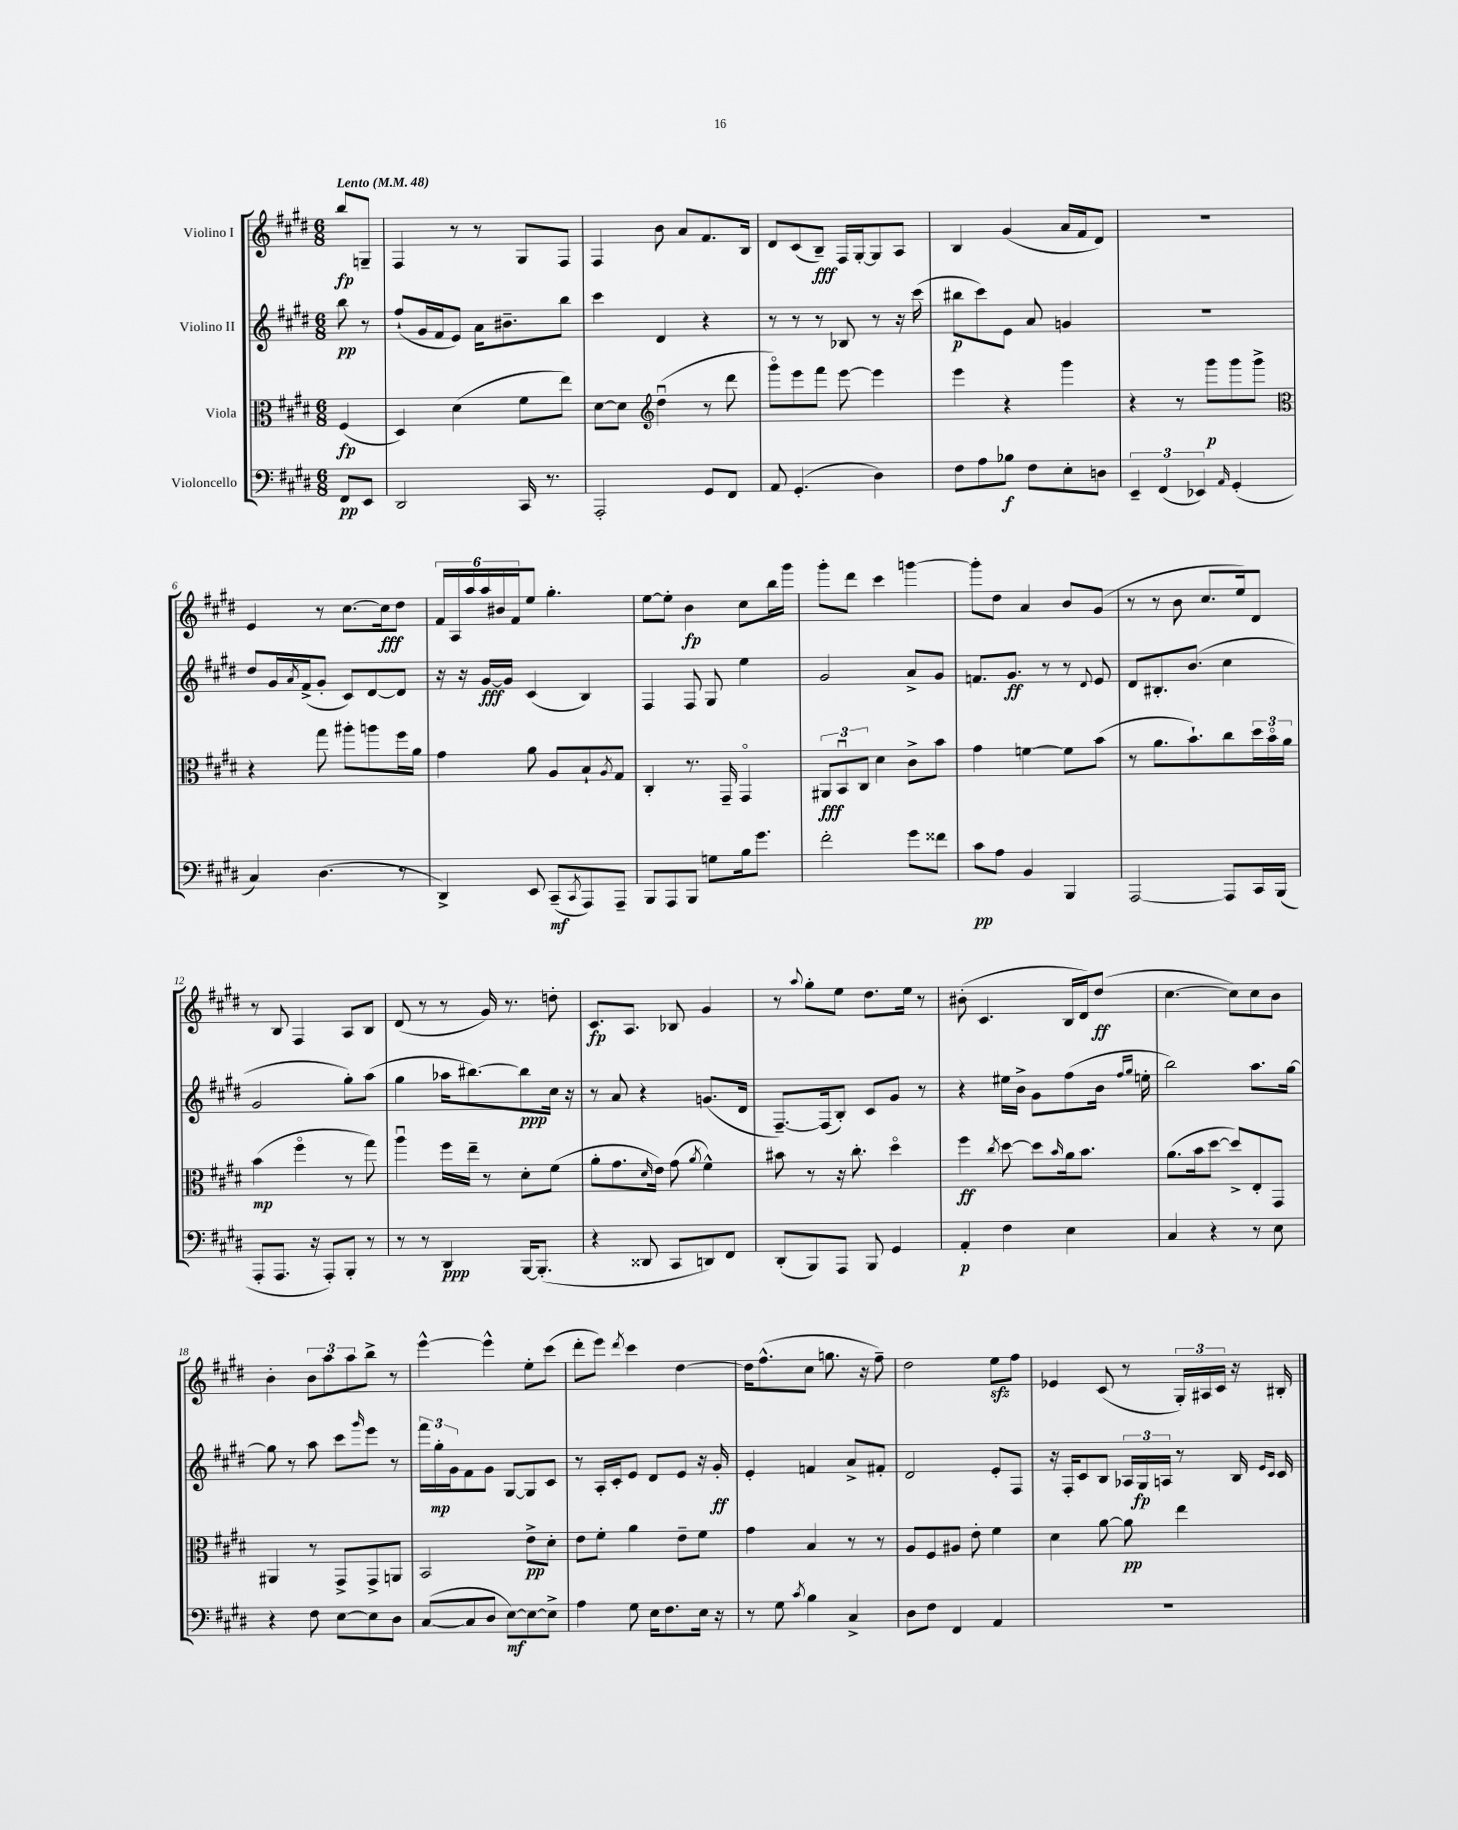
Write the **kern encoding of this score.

**kern	**kern	**kern	**kern
*staff4	*staff3	*staff2	*staff1
*clefF4	*clefC3	*clefG2	*clefG2
*k[f#c#g#d#]	*k[f#c#g#d#]	*k[f#c#g#d#]	*k[f#c#g#d#]
*M6/8	*M6/8	*M6/8	*M6/8
*MM48	*MM48	*MM48	*MM48
8FF#/L	(4F#/	8bb\	8bb/L
8EE/J	.	8r	8G~/J
=	=	=	=
2DD#/	4D#/)	(8ff#`/L	4F#/
.	.	16g#/L	.
.	.	16f#/J	.
.	(4d#\	8e/J)	8r
.	.	16a\LK	8r
.	.	8.b#~\	.
16CC#/	8f#\L	.	8G#/L
8.r	.	.	.
.	8ee\J)	8bb\J	8F#/J
=	=	=	=
2AAA'/	[8d#\L	4ccc#\	4F#/
.	8d#\]J	.	.
*	*clefG2	*	*
.	(4dd#u\	4d#/	8b\
.	.	.	8a/L
8GG#/L	8r	4r	8.f#/
8FF#/J	8ddd#\	.	.
.	.	.	16B/Jk
=	=	=	=
8AA/	8ggg#o\L)	8r	8d#/L
(4.GG#'/	8eee\	8r	(8c#/
.	8fff#\J	8r	8B~/J)
.	[8eee\	8B-/	16F#/LL
.	.	.	[16G#'/J
4D#\)	4eee\]	8r	8G#/]
.	.	16r	8A/J
.	.	(16ccc#\	.
=	=	=	=
8F#\L	4eee\	8bb#\L	4B/
8A\	.	8ccc#\)	.
8B-\J	4r	8e\J	(4g#/
8F#\L	.	8a/	.
8E'\	4ggg#\	4g/	16a/LL
.	.	.	16f#/J
8D\J	.	.	8d#/J)
=	=	=	=
6EE~/	4r	2.r	2.r
(6FF#/	.	.	.
.	8r	.	.
6EE-/)	.	.	.
.	8ggg#\L	.	.
16qqAA/	.	.	.
(4GG#'/	8ggg#\	.	.
.	8ggg#^\J	.	.
=	=	=	=
*	*clefC3	*	*
4C#/)	4r	8dd#/L	4e/
.	.	16g#/L	.
.	.	8qa/	.
.	.	(16f#^/J	.
(4.D#\	8gg#\	8g#'/J	8r
.	8aa#'\L	8c#/L)	[8.cc#\L
.	8aa\	[8d#/	.
.	.	.	16cc#\]k
8r	16ff#\L	8d#/]J	8dd#\J
.	16a\JJ	.	.
=	=	=	=
4DD#^/)	4g#\	16r	24f#/LL
.	.	.	24A/
.	.	16r	.
.	.	.	24aa/
.	.	[16g#/LL	24aa/
.	.	.	24b#/
.	.	16g#/]JJ	.
.	.	.	24f#/J
8EE/	8a\	(4c#/	8ee/J
(8CC#~/L	8A/L	.	4.gg#'\
8qCC#/	.	.	.
8AAA/)	8B`/	4B/)	.
.	8qA/	.	.
8AAA~/J	8G#/J	.	.
=	=	=	=
8BBB/L	4C#'/	4F#/	[8ee\L
8AAA/	.	.	8ee'\]J
8BBB/J	8.r	8F#/	4b\
8G\L	.	8G#/	.
.	16GG#~/	.	.
16B\k	4GG#o/	4ee\	8cc#\L
8.g#\J	.	.	.
.	.	.	16bb\L
.	.	.	16ggg#\JJ
=	=	=	=
2f#'\	12AA#/L	2g#/	8ggg#'\L
.	12BBu/	.	.
.	.	.	8ddd#\J
.	12C#/J	.	.
.	4d#\	.	4ccc#\
8g#\L	8c#^\L	8a^/L	[4ggg\
8f##\J	8b\J	8g#/J	.
=	=	=	=
8c#\L	4g#\	8.f/L	8ggg'\]L
8A\J	.	.	8dd#\J
.	.	8.g#/J	.
4BB/	[4f\	.	4a/
.	.	8r	.
4BBB/	8f\]L	8r	8b/L
.	.	8qqd#/	.
.	(8b\J	8e/	(8g#/J
=	=	=	=
[2AAA/	8r	8d#/L	8r
.	8.a\L	8.B#'/	8r
.	.	.	8b\
.	8.b`\)	(8.b/J	.
.	.	.	8.cc#/L
8AAA/]L	8cc#\	4cc#\	.
.	.	.	16ee/k)
16CC#/L	24dd#\L	.	8d#/J
.	24bo\	.	.
(16BBB/JJ	.	.	.
.	24a\JJ	.	.
=	=	=	=
8AAA'/L	(4b\	2g#/	8r
8.AAA/J	.	.	8B/
.	4ff#o\	.	4F#/
16r	.	.	.
8AAA'/L)	.	.	.
8BBB'/J	8r	8gg#'\L)	8A/L
8r	8gg#\)	(8aa\J	8B/J
=	=	=	=
8r	4aau\	4gg#\	(8d#/
8r	.	.	8r
4DD#/	16ff#\LL	16aa-\LK	8r
.	16ee~\JJ	[8.bb#\)	.
.	8r	.	16g#/)
.	.	.	8.r
[16BBB/LK	8d#'\L	8bb#\]	.
(8.BBB'/]J	.	.	.
.	(8f#\J	16cc#\Jk	8dd'\
.	.	16r	.
=	=	=	=
4r	8a'\L	8r	8.c#/L
.	8.g#\	8a/	.
.	.	.	8.A/J
8DD##/	.	4r	.
.	16qqd#/	.	.
.	16e\Jk)	.	.
8CC#/L	(8g#\	.	8B-/
.	8qa/	.	.
8DD/)	4f#^^\)	(8.g/L	4g#/
8FF#/J	.	.	.
.	.	16d#/Jk	.
=	=	=	=
(8DD#'/L	8b#\	[8.F#~/L)	8r
.	.	.	8qqaa/
8BBB/)	8r	.	8gg#'\L
.	.	(16F#/]k	.
8AAA/J	16r	8B'/J)	8ee\J
.	8.cc#'\	.	.
8BBB/	.	8c#/L	8.dd#\L
4GG#/	4dd#o\	8g#/J	.
.	.	.	16ee\Jk
.	.	8r	8r
=	=	=	=
4AA'/	4ff#\	4r	(8b#'\
.	.	.	4.c#/
.	8qcc#/	.	.
4F#\	[8dd#\	16ee#\LL	.
.	.	16b^\JJ	.
.	8dd#\]L	8g#\L	.
.	16qqb/	.	.
4E\	16a\k	(8ff#\	16B/LL
.	8.b\J	.	16d#/J)
.	.	16b\Jk	(8dd#/J
.	.	16qqff#/LL	.
.	.	16qqgg#/JJ	.
.	.	16ee'\	.
=	=	=	=
4C#/	(8.a\L	2bb\)	[4.cc#\
.	16b\k	.	.
4r	[8dd#\J	.	.
.	8dd#^/]L)	.	8cc#\]L)
8r	8E'/	8.aa\L	8cc#\
8E\	8GG#/J	.	8b\J
.	.	[16gg#\Jk	.
=	=	=	=
4r	4AA#/	8gg#\]	4b'\
.	.	8r	.
8F#\	8r	8aa\	12b\L
.	.	.	12aa\
[8E\L	8GG#^/L	8ccc#\L	.
.	.	.	12aa\
.	.	16qqggg#/	.
8E\]	8GG#^/	8eee\J	8bb^\J
8D#\J	8AA/J	8r	8r
=	=	=	=
([8C#/L	2BB/	24fff#\LL	[4eee^^\
.	.	24gg#'\	.
.	.	24g#\J	.
8C#/]	.	8f#\	.
8D#/J	.	8g#\J	4eee^^\]
[8E\L)	.	[8G#/L	.
8E\_	8e^\L	8G#/]	8ee'\L
8E^\]J	8d#'\J	8c#/J	(8ccc#\J
=	=	=	=
4A\	8e\L	8r	8ddd#'\L
.	8f#'\J	16A'/LL	8eee\J)
.	.	16c#'/J	.
.	.	.	8qddd#/
8G#\	4a\	8e/J	4ccc#\
16E\LK	.	8d#/L	.
8.F#\	.	.	.
.	8e~\L	8e/J	[4dd#\
16E\Jk	8f#\J	16r	.
16r	.	16g#'/	.
=	=	=	=
8r	4g#\	4e'/	16dd#\]LK
.	.	.	(8.ff#^^\
8G#\	.	.	.
8qc#/	.	.	.
4B\	4B/	4f/	8cc#\J
.	.	.	8.gg\
4C#^/	8r	8a^/L	.
.	.	.	16r
.	8r	8f#'/J	8ff#~\)
=	=	=	=
8D#\L	8A/L	2d#/	2dd#\
8F#\J	8F#/	.	.
4FF#/	8A#/J	.	.
.	8e'\	.	.
4AA/	4f#\	8e'/L	8ee\L
.	.	8F#/J	8ff#\J
=	=	=	=
2.r	4d#\	16r	4e-/
.	.	16F#'/LK	.
.	.	8c#/	.
.	[8a\	8B/J	(8c#/
.	8a\]	24A-/LL	8r
.	.	24G#/	.
.	.	24A/JJ	.
.	4ee\	8r	24G#'/LL)
.	.	.	24A#/
.	.	.	24c#/JJ
.	.	16B/	16r
.	.	16qqe/LL	.
.	.	16qqc#/JJ	.
.	.	16c#/	16B#'/
==	==	==	==
*-	*-	*-	*-
